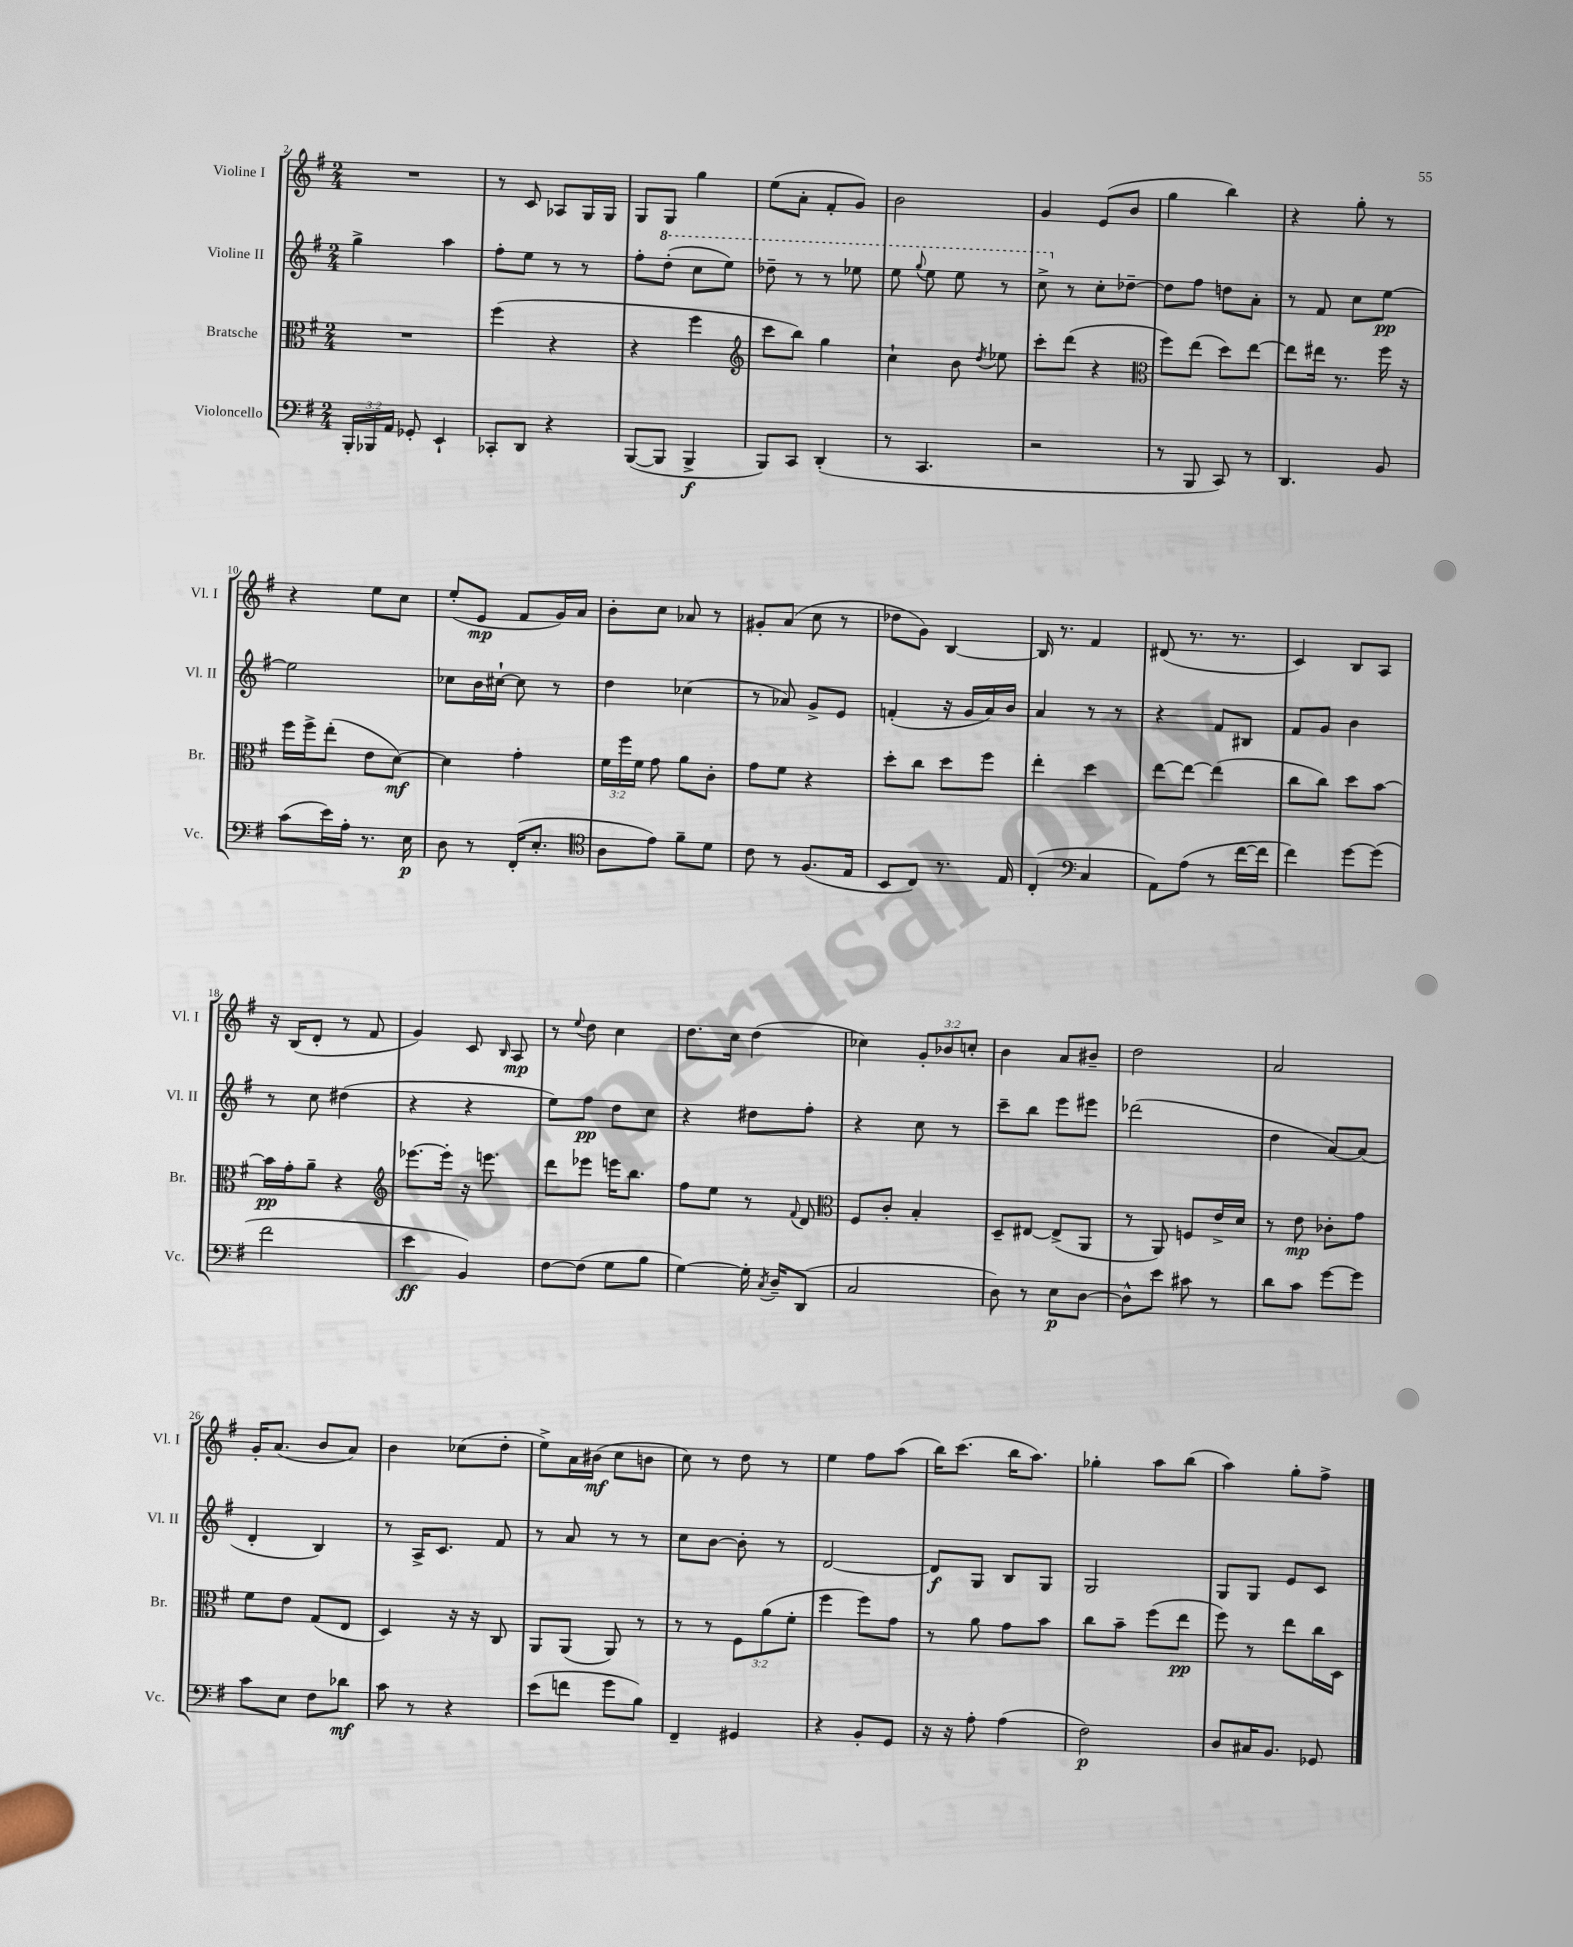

**kern	**dynam	**kern	**dynam	**kern	**dynam	**kern	**dynam
*part4	*part4	*part3	*part3	*part2	*part2	*part1	*part1
*staff4	*staff4	*staff3	*staff3	*staff2	*staff2	*staff1	*staff1
*I"Violoncello	*	*I"Bratsche	*	*I"Violine II	*	*I"Violine I	*
*I'Vc.	*	*I'Br.	*	*I'Vl. II	*	*I'Vl. I	*
*clefF4	*	*clefC3	*	*clefG2	*	*clefG2	*
*k[f#]	*	*k[f#]	*	*k[f#]	*	*k[f#]	*
*M2/4	*	*M2/4	*	*M2/4	*	*M2/4	*
=2	=2	=2	=2	=2	=2	=2	=2
24BBB'/LL	.	2r	.	4gg^\	.	2r	.
24BBB-X/	.	.	.	.	.	.	.
24AA/JJ	.	.	.	.	.	.	.
8GG-X'/	.	.	.	.	.	.	.
4EE`/	.	.	.	4aa\	.	.	.
=3	=3	=3	=3	=3	=3	=3	=3
8CC-X'/L	.	(4ff#\	.	8ff#'\L	.	8r	.
8DD/J	.	.	.	8ee\J	.	8c/	.
4r	.	4r	.	8r	.	8A-X/L	.
.	.	.	.	8r	.	16G/L	.
.	.	.	.	.	.	16G/JJ	.
=4	=4	=4	=4	=4	=4	=4	=4
([8BBB/L	.	4r	.	8ff#'\L	.	8G/L	.
*	*	*	*	*8va	*	*	*
8BBB/J]	.	.	.	(8ddd'\J	.	8G/J	.
4BBB^/	f	4ff#\	.	8ccc\L	.	4gg\	.
.	.	.	.	8eee\J)	.	.	.
=5	=5	=5	=5	=5	=5	=5	=5
*	*	*clefG2	*	*	*	*	*
8BBB/L)	.	8ccc\L	.	8ddd-X~\	.	(8ee\L	.
8CC/J	.	8bb\J)	.	8r	.	8a'\J	.
(4DD'/	.	4gg\	.	8r	.	8f#'/L	.
.	.	.	.	8eee-X\	.	8g/J)	.
=6	=6	=6	=6	=6	=6	=6	=6
8r	.	4cc`\	.	8eee\	.	2b\	.
.	.	.	.	8qqggg/	.	.	.
4.CC/	.	.	.	8eee\	.	.	.
.	.	8b\	.	8eee\	.	.	.
.	.	8qdd/	.	.	.	.	.
.	.	8ee-X\	.	8r	.	.	.
=7	=7	=7	=7	=7	=7	=7	=7
2r	.	8ccc'\L	.	8ccc^\	.	4g/	.
*	*	*	*	*X8va	*	*	*
.	.	(8ddd\J	.	8r	.	.	.
.	.	4r	.	8cc'\L	.	(8e/L	.
.	.	.	.	[8dd-X~\J	.	8b/J	.
=8	=8	=8	=8	=8	=8	=8	=8
*	*	*clefC3	*	*	*	*	*
8r	.	8ff#\L)	.	8dd-\L]	.	4gg\	.
8BBB/	.	(8ee\J	.	8ff#\J	.	.	.
8CC/)	.	8dd\L)	.	8ddn\L	.	4bb\)	.
8r	.	[8ee\J	.	8a'\J	.	.	.
=9	=9	=9	=9	=9	=9	=9	=9
4.DD/	.	8ee\L]	.	8r	.	4r	.
.	.	16ee#X\Jk	.	8f#/	.	.	.
.	.	8.r	.	.	.	.	.
.	.	.	.	8cc\L	.	8gg'\	.
8BB/	.	16ff#\	.	[8ee\J	pp	8r	.
.	.	16r	.	.	.	.	.
!!LO:LB:g=z
=10	=10	=10	=10	=10	=10	=10	=10
(8c\L	.	16ff#\LL	.	2ee\]	.	4r	.
.	.	16ff#^\J	.	.	.	.	.
16e\L)	.	(8ee'\J	.	.	.	.	.
16A'\JJ	.	.	.	.	.	.	.
8.r	.	8e\L	.	.	.	8ee\L	.
.	.	[8d\J)	mf	.	.	8cc\J	.
16E\	p	.	.	.	.	.	.
=11	=11	=11	=11	=11	=11	=11	=11
8D\	.	4d\]	.	8cc-X\L	.	(8ee'/L	.
8r	.	.	.	16b\L	.	8e/J	mp
.	.	.	.	[16cc#X`\JJ	.	.	.
(16FF#'/KL	.	4g'\	.	8cc#\]	.	8f#/L	.
8.E'/J	.	.	.	.	.	.	.
.	.	.	.	8r	.	16g/L)	.
.	.	.	.	.	.	16a/JJ	.
=12	=12	=12	=12	=12	=12	=12	=12
*clefC4	*	*	*	*	*	*	*
8A\L	.	24f#\LL	.	4dd\	.	8b'\L	.
.	.	24ff#\	.	.	.	.	.
.	.	24f#\JJ	.	.	.	.	.
8e\J)	.	8g\	.	.	.	8cc\J	.
8f#~\L	.	8a\L	.	(4cc-X\	.	8a-X/	.
8d\J	.	8c'\J	.	.	.	8r	.
=13	=13	=13	=13	=13	=13	=13	=13
8c\	.	8g\L	.	8r	.	8g#X'/L	.
8r	.	8f#\J	.	8a-X/)	.	(8a/J	.
(8.F#/L	.	4r	.	8g^/L	.	8cc\	.
.	.	.	.	8e/J	.	8r	.
16E/Jk	.	.	.	.	.	.	.
=14	=14	=14	=14	=14	=14	=14	=14
8BB/L	.	8dd'\L	.	(4fn'/	.	8dd-X\L	.
8C/J)	.	8cc\J	.	.	.	8g\J)	.
8.r	.	8dd\L	.	16r	.	[4B/	.
.	.	.	.	16g/LL	.	.	.
.	.	8ff#\J	.	16a/)	.	.	.
16E/	.	.	.	16b/JJ	.	.	.
=15	=15	=15	=15	=15	=15	=15	=15
(4C'/	.	4ee'\	.	4a/	.	16B/]	.
.	.	.	.	.	.	8.r	.
*clefF4	*	*	*	*	*	*	*
4C/	.	4dd\	.	8r	.	4f#/	.
.	.	.	.	8r	.	.	.
=16	=16	=16	=16	=16	=16	=16	=16
8AA\L)	.	[8ee\L	.	4r	.	(8d#X/	.
(8A\J	.	8ee\J_	.	.	.	8.r	.
8r	.	(4ee\]	.	8f#/L	.	.	.
.	.	.	.	.	.	8.r	.
[16f#\LL	.	.	.	8B#X/J	.	.	.
16f#\JJ]	.	.	.	.	.	.	.
=17	=17	=17	=17	=17	=17	=17	=17
4f#\)	.	8cc\L	.	8f#/L	.	4c/)	.
.	.	8cc\J)	.	8g/J	.	.	.
[8g\L	.	8dd\L	.	4b\	.	8B/L	.
(8g\J]	.	[8b\J	.	.	.	8A/J	.
!!LO:LB:g=z
=18	=18	=18	=18	=18	=18	=18	=18
2f#\	.	16b\LL]	pp	8r	.	16r	.
.	.	16g'\J	.	.	.	(16B/KL	.
.	.	8a~\J	.	8cc\	.	8d'/J	.
.	.	4r	.	(4dd#X\	.	8r	.
.	.	.	.	.	.	8f#/	.
=19	=19	=19	=19	=19	=19	=19	=19
*	*	*clefG2	*	*	*	*	*
4e\	ff	[8.eee-X\L	.	4r	.	4g/)	.
.	.	16eee-'\Jk]	.	.	.	.	.
4BB/)	.	16r	.	4r	.	8c/	.
.	.	8.eeen\	.	.	.	.	.
.	.	.	.	.	.	16qqB/	.
.	.	.	.	.	.	8A/	mp
=20	=20	=20	=20	=20	=20	=20	=20
[8F#\L	.	8ddd\L	.	8ee\L)	.	8r	.
.	.	.	.	.	.	8qqee/	.
(8F#\J]	.	8eee-X\J	.	8ff#\J	pp	8dd\	.
8G\L	.	16eeen\KL	.	8dd\L	.	4cc\	.
.	.	8.bb\J	.	.	.	.	.
8B\J	.	.	.	8cc\J	.	.	.
=21	=21	=21	=21	=21	=21	=21	=21
[4G\)	.	8ff#\L	.	4r	.	8.dd\L	.
.	.	8ee\J	.	.	.	.	.
.	.	.	.	.	.	16cc\Jk	.
16G'\]	.	8r	.	8dd#X\L	.	(4dd\	.
8qC/	.	.	.	.	.	.	.
16D~/KL	.	.	.	.	.	.	.
.	.	8qqf#/	.	.	.	.	.
(8DD/J	.	8d/	.	8ff#'\J	.	.	.
=22	=22	=22	=22	=22	=22	=22	=22
*	*	*clefC3	*	*	*	*	*
2C/	.	8F#/L	.	4r	.	4cc-X\)	.
.	.	8c'/J	.	.	.	.	.
.	.	4B'/	.	8cc\	.	12g'/L	.
.	.	.	.	.	.	12b-X/	.
.	.	.	.	8r	.	.	.
.	.	.	.	.	.	12ccn'/J	.
=23	=23	=23	=23	=23	=23	=23	=23
8D\)	.	8D~/L	.	8ccc~\L	.	4b\	.
8r	.	[8E#X/J	.	8bb\J	.	.	.
8E\L	p	(8E#^/L]	.	8eee\L	.	8a/L	.
[8D\J	.	8AA/J	.	8eee#X\J	.	8b#X~/J	.
=24	=24	=24	=24	=24	=24	=24	=24
8D^^\L]	.	8r	.	(2ddd-X\	.	2dd\	.
8e\J	.	8AA/)	.	.	.	.	.
8c#X\	.	8Fn/L	.	.	.	.	.
8r	.	16e^/L	.	.	.	.	.
.	.	16d/JJ	.	.	.	.	.
=25	=25	=25	=25	=25	=25	=25	=25
8d\L	.	8r	.	4dd\	.	2a/	.
8c\J	.	8e\	mp	.	.	.	.
[8g\L	.	8c-X'\L	.	[8a/L)	.	.	.
8g\J]	.	8g\J	.	(8a/J]	.	.	.
!!LO:LB:g=z
=26	=26	=26	=26	=26	=26	=26	=26
8c\L	.	8f#\L	.	4d'/	.	16g'/KL	.
.	.	.	.	.	.	(8.a/J	.
8E\J	.	8e\J	.	.	.	.	.
8F#\L	.	(8G/L	.	4B/)	.	8b/L	.
8d-X\J	mf	8E/J	.	.	.	8a/J)	.
=27	=27	=27	=27	=27	=27	=27	=27
8c\	.	4D/)	.	8r	.	4b\	.
8r	.	.	.	16A^/KL	.	.	.
.	.	.	.	8.c/J	.	.	.
4r	.	16r	.	.	.	(8cc-X\L	.
.	.	16r	.	.	.	.	.
.	.	8C/	.	8f#/	.	8dd'\J	.
=28	=28	=28	=28	=28	=28	=28	=28
(8e\L	.	8AA/L	.	8r	.	8ee^\L)	.
8fn\J	.	(8AA/J	.	8a/	.	16a\L	.
.	.	.	.	.	.	(16b#X\JJ	mf
8g\L	.	8AA/)	.	8r	.	8cc\L	.
8B\J)	.	8r	.	8r	.	8bn\J	.
=29	=29	=29	=29	=29	=29	=29	=29
4FF#~/	.	8r	.	8cc\L	.	8cc\)	.
.	.	8r	.	[8b\J	.	8r	.
4GG#X/	.	12F#\L	.	8b'\]	.	8dd\	.
.	.	(12a\	.	.	.	.	.
.	.	.	.	8r	.	8r	.
.	.	12f#'\J	.	.	.	.	.
=30	=30	=30	=30	=30	=30	=30	=30
4r	.	4ff#\	.	[2d/	.	4ee\	.
8BB'/L	.	8ff#\L)	.	.	.	8ff#\L	.
8GG/J	.	8g\J	.	.	.	(8aa\J	.
=31	=31	=31	=31	=31	=31	=31	=31
16r	.	8r	.	8d/L]	f	16bb\KL)	.
16r	.	.	.	.	.	(8.ccc\J	.
8A'\	.	8a\	.	8G/J	.	.	.
(4A\	.	8g\L	.	8B/L	.	16bb\KL	.
.	.	.	.	.	.	8.aa\J)	.
.	.	8b\J	.	8G/J	.	.	.
=32	=32	=32	=32	=32	=32	=32	=32
2F#\)	p	8cc\L	.	2G/	.	4gg-X'\	.
.	.	8b~\J	.	.	.	.	.
.	.	(8ff#\L	.	.	.	8aa\L	.
.	.	8ee\J	pp	.	.	(8bb\J	.
=33	=33	=33	=33	=33	=33	=33	=33
8D/L	.	8ff#\)	.	8G/L	.	4aa\)	.
16C#X/K	.	8r	.	8G/J	.	.	.
8.BB/J	.	.	.	.	.	.	.
.	.	8ee\L	.	8e/L	.	8gg'\L	.
8GG-X/	.	16cc\L	.	8c/J	.	8ff#^\J	.
.	.	16D\JJ	.	.	.	.	.
==	==	==	==	==	==	==	==
*-	*-	*-	*-	*-	*-	*-	*-
